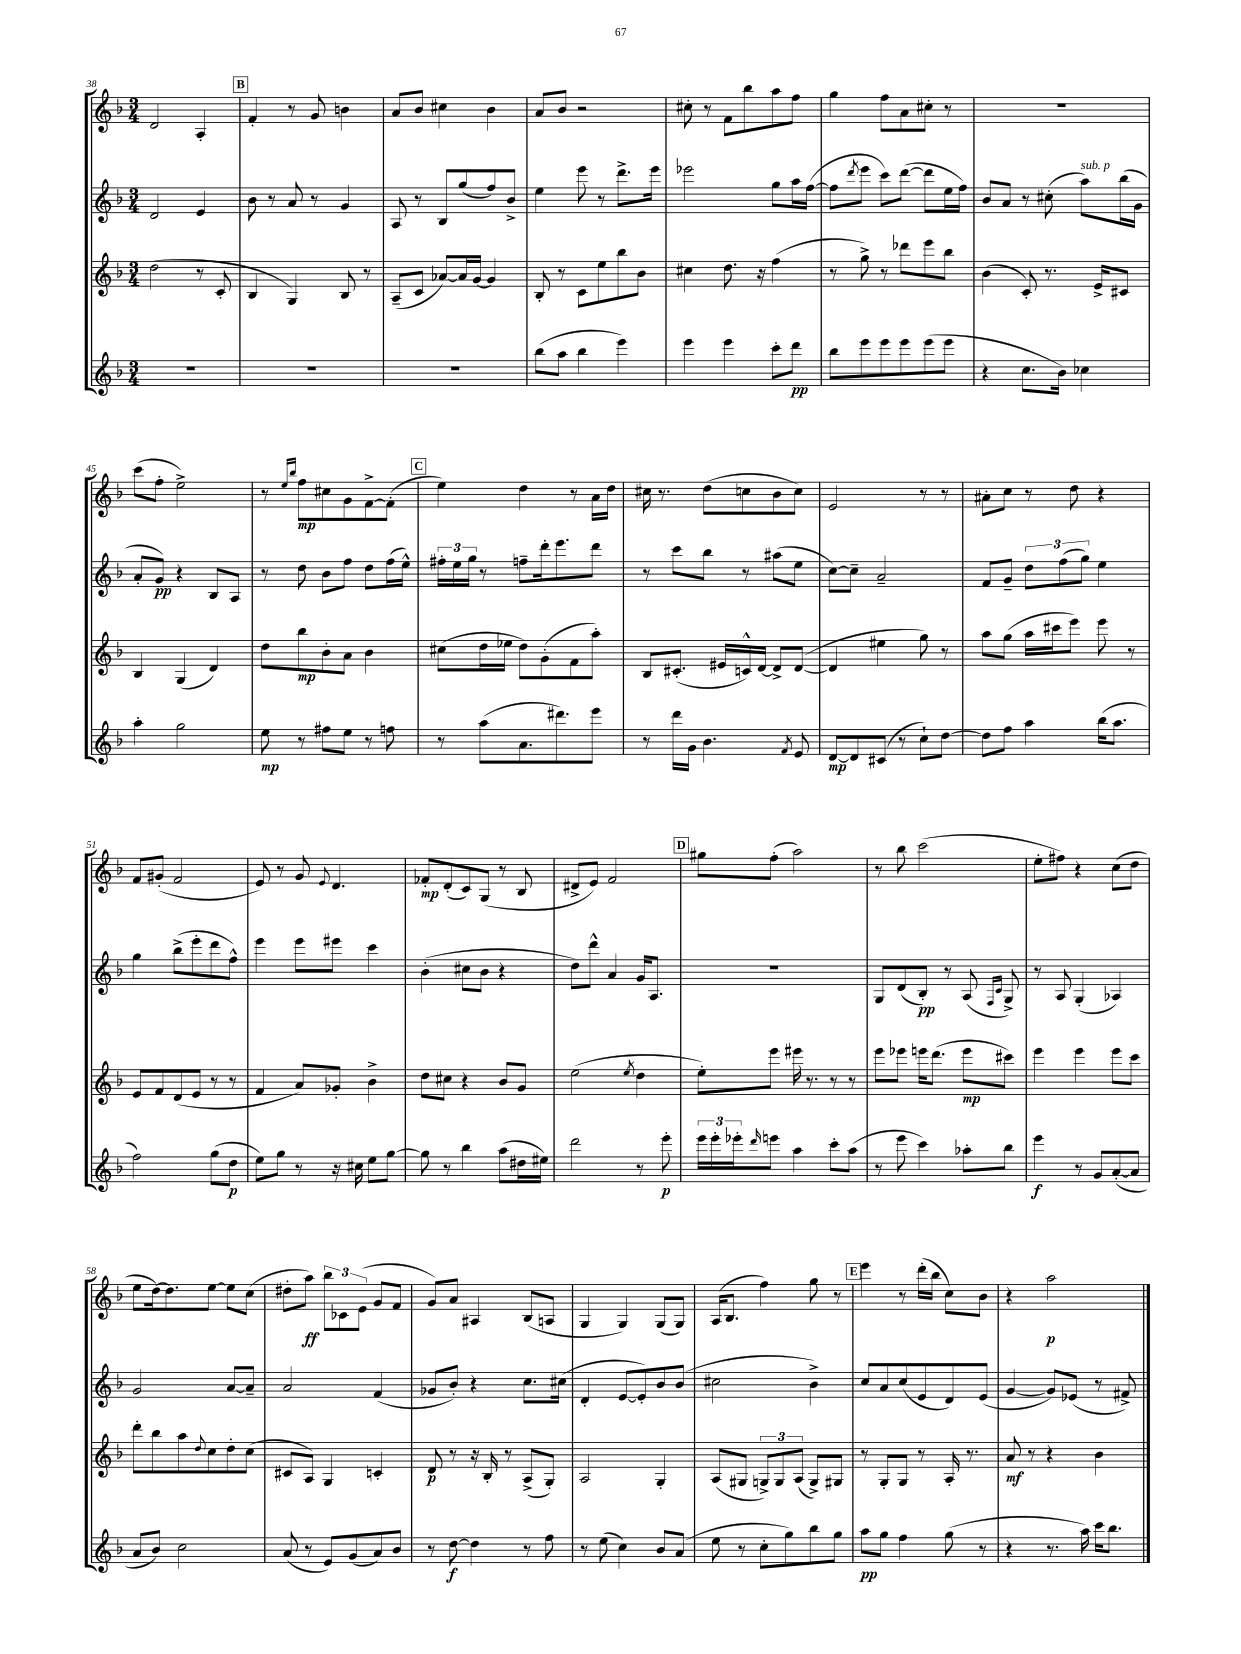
<<
\new StaffGroup <<
\new Staff = "s0" {
    \clef treble \key f \major \numericTimeSignature \time 3/4
    d'2 a4-. |
    \mark \markup { \box "B" } f'4-. r8 g'8 b'4 |
    a'8 bes'8 cis''4 bes'4 |
    a'8 bes'8 r2 |
    cis''8-. r8 f'8 bes''8 a''8 f''8 |
    g''4 f''8 a'8 cis''8-. r8 |
    R2. |
    c'''8( f''8-. e''2->) |
    r8 \grace { e''16 bes''16 } f''8\mp cis''8 g'8 f'8~-> f'8-.( |
    \mark \markup { \box "C" } e''4) d''4 r8 a'16 d''16 |
    cis''16 r8. d''8( c''8 bes'8 c''8) |
    e'2 r8 r8 |
    ais'8-. c''8 r8 d''8 r4 |
    f'8 gis'8-.( f'2 |
    e'8) r8 g'8 \appoggiatura { e'8 } d'4. |
    fes'8-.\mp d'8-.( c'8) g8( r8 bes8 |
    dis'8-> e'8) f'2 |
    \mark \markup { \box "D" } gis''8 f''8-.( a''2) |
    r8 bes''8 c'''2( |
    e''8-. fis''8) r4 c''8( d''8 |
    e''8 d''16~) d''8. e''8~ e''8 c''8( |
    dis''8-. a''8\ff) \tuplet 3/2 { bes''8 ces'8 e'8( } g'8 f'8 |
    g'8) a'8 ais4 bes8( a8 |
    g4 g4) g8( g8) |
    a16( bes8. f''4) g''8 r8 |
    \mark \markup { \box "E" } e'''4 r8 d'''16-.( bes''16 c''8) bes'8 |
    r4 a''2\p \bar "|." |
}
\new Staff = "s1" {
    \clef treble \key f \major \numericTimeSignature \time 3/4
    d'2 e'4 |
    \mark \markup { \box "B" } bes'8 r8 a'8 r8 g'4 |
    a8 r8 bes8 g''8( f''8) bes'8-> |
    e''4 e'''8 r8 d'''8.-> e'''16 |
    ees'''2 g''8 a''16 f''16~( |
    f''8 \acciaccatura { d'''8 } e'''8 c'''8) d'''8~( d'''8 e''16 f''16) |
    bes'8 a'8 r8 cis''8-.( a''8^\markup { \italic "sub. p" }) bes''16( g'16 |
    a'8-. g'8\pp) r4 bes8 a8 |
    r8 d''8 bes'8 f''8 d''8 f''16( e''16-^) |
    \mark \markup { \box "C" } \tuplet 3/2 { fis''16-. e''16 g''16 } r8 f''8-- d'''16-. e'''8. d'''8 |
    r8 c'''8 bes''8 r8 ais''8( e''8 |
    c''8~) c''8-- a'2-- |
    f'8 g'8-- \tuplet 3/2 { d''8 f''8( g''8) } e''4 |
    g''4 bes''8->( e'''8-. d'''8 f''8-^) |
    e'''4 e'''8 eis'''8 c'''4 |
    bes'4-.( cis''8 bes'8 r4 |
    d''8) d'''8-^ a'4 g'16 a8. |
    \mark \markup { \box "D" } R2. |
    g8 d'8( bes8-.\pp) r8 a8( \grace { f16 c'16 } g8->) |
    r8 a8 g4-.( aes4) |
    g'2 a'8~ a'8-- |
    a'2 f'4( |
    ges'8 bes'8-.) r4 c''8. cis''16( |
    d'4-. e'8~ e'8-.) bes'8 bes'8( |
    cis''2 bes'4->) |
    \mark \markup { \box "E" } c''8 a'8 c''8( e'8 d'8) e'8( |
    g'4~ g'8) ees'8( r8 fis'8->) \bar "|." |
}
\new Staff = "s2" {
    \clef treble \key f \major \numericTimeSignature \time 3/4
    d''2( r8 c'8-. |
    \mark \markup { \box "B" } bes4 g4) bes8 r8 |
    a8--( c'8 aes'8~) aes'16 g'16~ g'4 |
    bes8-. r8 c'8 e''8 bes''8 bes'8 |
    cis''4 d''8. r16 f''4( |
    r8 g''8->) r8 des'''8 e'''8 bes''8 |
    bes'4( c'8-.) r8. e'16-> cis'8 |
    bes4 g4( d'4) |
    d''8 bes''8\mp bes'8-. a'8 bes'4 |
    \mark \markup { \box "C" } cis''8( d''16 ees''16 d''8) g'8-.( f'8 a''8-.) |
    bes8 cis'8.-.( eis'16 c'16-^) d'16~ d'8-> d'8~( |
    d'4 eis''4 g''8) r8 |
    a''8 g''8( a''16 cis'''16 e'''8) e'''8 r8 |
    e'8 f'8 d'8( e'8 r8 r8 |
    f'4 a'8) ges'8-. bes'4-> |
    d''8 cis''8 r4 bes'8 g'8 |
    e''2( \acciaccatura { e''8 } d''4 |
    \mark \markup { \box "D" } e''8-.) e'''8 eis'''16 r8. r8 r8 |
    e'''8 ees'''8 e'''16 d'''8.( e'''8\mp cis'''8) |
    e'''4 e'''4 e'''8 c'''8 |
    d'''8-. bes''8 a''8 \appoggiatura { d''8 } c''8 d''8-. c''8( |
    cis'8 a8) g4 c'4-. |
    d'8\p r8 r16 bes16-. r8 a8->( g8-.) |
    a2 g4-. |
    a8( gis8 \tuplet 3/2 { g8->) g8 a8( } g8->) gis8 |
    \mark \markup { \box "E" } r8 g8-. g8 r8 a16-. r8. |
    a'8\mf r8 r4 bes'4 \bar "|." |
}
\new Staff = "s3" {
    \clef treble \key f \major \numericTimeSignature \time 3/4
    R2. |
    \mark \markup { \box "B" } R2. |
    R2. |
    bes''8( a''8 bes''4 e'''4) |
    e'''4 e'''4 c'''8-. d'''8\pp |
    bes''8 e'''8 e'''8 e'''8 e'''8( e'''8 |
    r4 c''8. bes'16) ces''4 |
    a''4-. g''2 |
    e''8\mp r8 fis''8 e''8 r8 f''8 |
    \mark \markup { \box "C" } r8 a''8( a'8. dis'''8.) e'''8 |
    r8 d'''16 g'16 bes'4. \acciaccatura { f'8 } e'8 |
    d'8~\mp d'8 cis'8( r8 c''8-!) d''8~ |
    d''8 f''8 a''4 bes''16( a''8. |
    f''2) g''8( d''8\p |
    e''8) g''8 r8 r16 cis''16 e''8 g''8~ |
    g''8 r8 bes''4 a''8( dis''16 eis''16) |
    d'''2 r8 e'''8-.\p |
    \mark \markup { \box "D" } \tuplet 3/2 { e'''16 e'''16-. ees'''16-. } \grace { d'''16 } e'''8 a''4 c'''8-. a''8( |
    r8 e'''8 c'''4) aes''8-. bes''8 |
    e'''4\f r8 g'8 a'8~-.( a'8 |
    a'8 bes'8) c''2 |
    a'8( r8 e'8) g'8( a'8) bes'8 |
    r8 d''8~\f d''4 r8 f''8 |
    r8 e''8( c''4) bes'8 a'8( |
    e''8 r8 c''8-. g''8) bes''8 g''8 |
    \mark \markup { \box "E" } a''8\pp g''8 f''4 g''8( r8 |
    r4 r8. a''16) c'''16 bes''8. \bar "|." |
}
>>
>>
\layout { \context { \Score currentBarNumber = #38 } }
